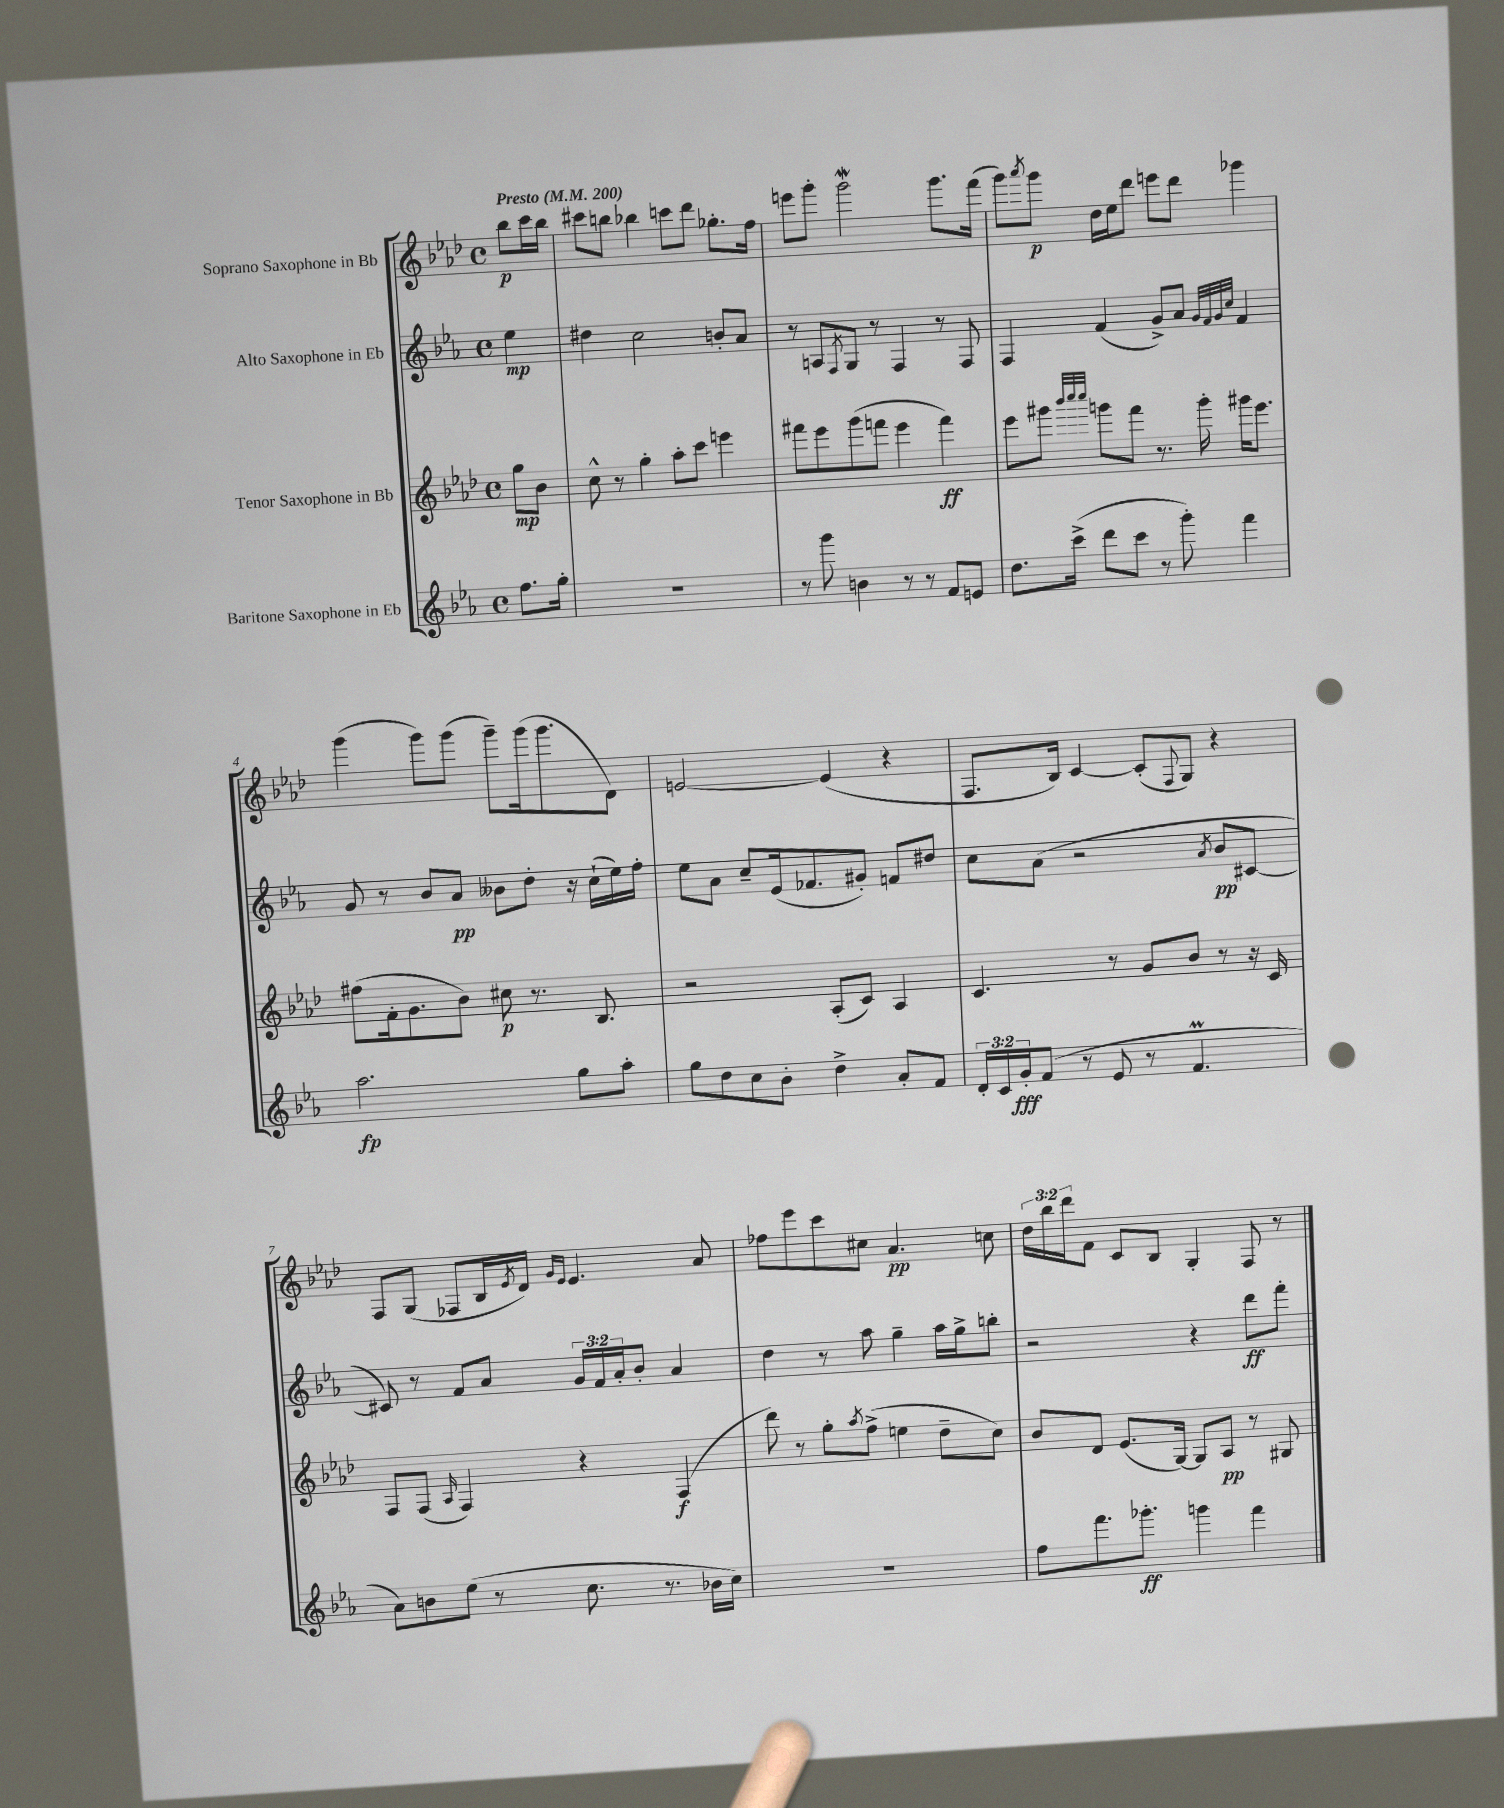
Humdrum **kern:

**kern	**kern	**kern	**kern
*staff4	*staff3	*staff2	*staff1
*clefG2	*clefG2	*clefG2	*clefG2
*k[b-e-a-]	*k[b-e-a-d-]	*k[b-e-a-]	*k[b-e-a-d-]
*M4/4	*M4/4	*M4/4	*M4/4
*met(c)	*met(c)	*met(c)	*met(c)
*MM200	*MM200	*MM200	*MM200
8.ff	8gg	4ee-	8bb-
.	8b-	.	16ccc
16gg'	.	.	16bb-
=	=	=	=
1r	8cc^^	4dd#	8ccc#
.	8r	.	8bb
.	4gg'	2cc	4bb-
.	8aa-'	.	8ccc
.	8ccc	.	8ddd-
.	4eee	8b'	8.gg-'
.	.	8a-	.
.	.	.	16ff
=	=	=	=
8r	8fff#	8r	8eee
8ggg	8eee-	8A	8ggg'
.	.	8qF	.
4b	(8ggg	8G	2ggg
.	8fff	8r	.
8r	4eee-	4F	.
8r	.	.	.
8f	4fff)	8r	8.ggg
8e	.	8F	.
.	.	.	(16fff
=	=	=	=
8.dd	8eee-	4F	8ggg)
.	.	.	8qaaa-
.	8ggg#	.	8ggg
(16ccc^	.	.	.
.	32qqbbb-	.	.
.	32qqcccc	.	.
.	32qqcccc	.	.
8ddd	8ggg	(4f	16dd-
.	.	.	16ee-
8ccc	8fff	.	8ddd-
8r	8.r	8g^)	8eee
8ggg')	.	8a-	8ddd-
.	16ggg'	.	.
.	.	32qqg	.
.	.	32qqf	.
.	.	32qqg	.
.	.	32qqcc	.
4fff	16ggg#	4f	4ggg-
.	8.eee-	.	.
=	=	=	=
2.aa-	(8ff#	8g	(4ggg
.	16f'	8r	.
.	8.g	.	.
.	.	8b-	8ggg)
.	8b-)	8a-	(8ggg
.	8cc#	8b--	8ggg~)
.	8.r	8dd'	(16ggg
.	.	.	8.ggg
8gg	.	16r	.
.	8.B-	(16cc`	.
8aa-'	.	16ee-)	8d-)
.	.	16ff'	.
=	=	=	=
8gg	2r	8ee-	[2e
8dd	.	8a-	.
8cc	.	8cc~	.
8b-'	.	(16e-	.
.	.	8.f-	.
4dd^	(8A-'	.	(4e]
.	8c)	8g#')	.
8a-'	4A-	8f	4r
8f	.	8dd#	.
=	=	=	=
24d'	4.c	8cc	8.F
24c	.	.	.
24g'	.	.	.
(8f	.	(8a-	.
.	.	.	16B-)
8r	.	2r	[4c
8e-	8r	.	.
8r	8g	.	(8c']
.	.	.	8qqF
4.f	8b-	.	8G)
.	.	8qa-	.
.	8r	8b-	4r
.	16r	[8c#	.
.	16c	.	.
=	=	=	=
8a-)	8F	8c#])	8F
8b	(8F	8r	(8G
.	16qqA-	.	.
(8ee-	4F)	8f	8F-
8r	.	8a-	16B-
.	.	.	8qe-
.	.	.	16d-)
.	.	.	16qqg
.	.	.	16qqe-
8.cc	4r	24g	4.e-
.	.	24f	.
.	.	24a-'	.
.	.	8b-'	.
8.r	.	.	.
.	(4F	4a-	.
16b-	.	.	8a-
16cc)	.	.	.
=	=	=	=
1r	8ddd-)	4dd	8ff-
.	8r	.	8eee-
.	8gg'	8r	8ccc
.	8qaa-	.	.
.	(8ff^	8aa-	8cc#
.	4ee	4gg~	4.a-
.	8dd-~	16aa-	.
.	.	16gg^	.
.	8cc)	8bb'	8cc
=	=	=	=
8ff	8b-	2r	24dd-
.	.	.	24bb-
.	.	.	24ddd-
8.fff	8d-	.	8f
.	(8.e-	.	8c
8.ggg-'	.	.	.
.	.	.	8B-
.	[16G)	.	.
4ggg	8G]	4r	4G'
.	8A-	.	.
4fff	8r	8ddd	8F
.	8G#	8fff'	8r
==	==	==	==
*-	*-	*-	*-
